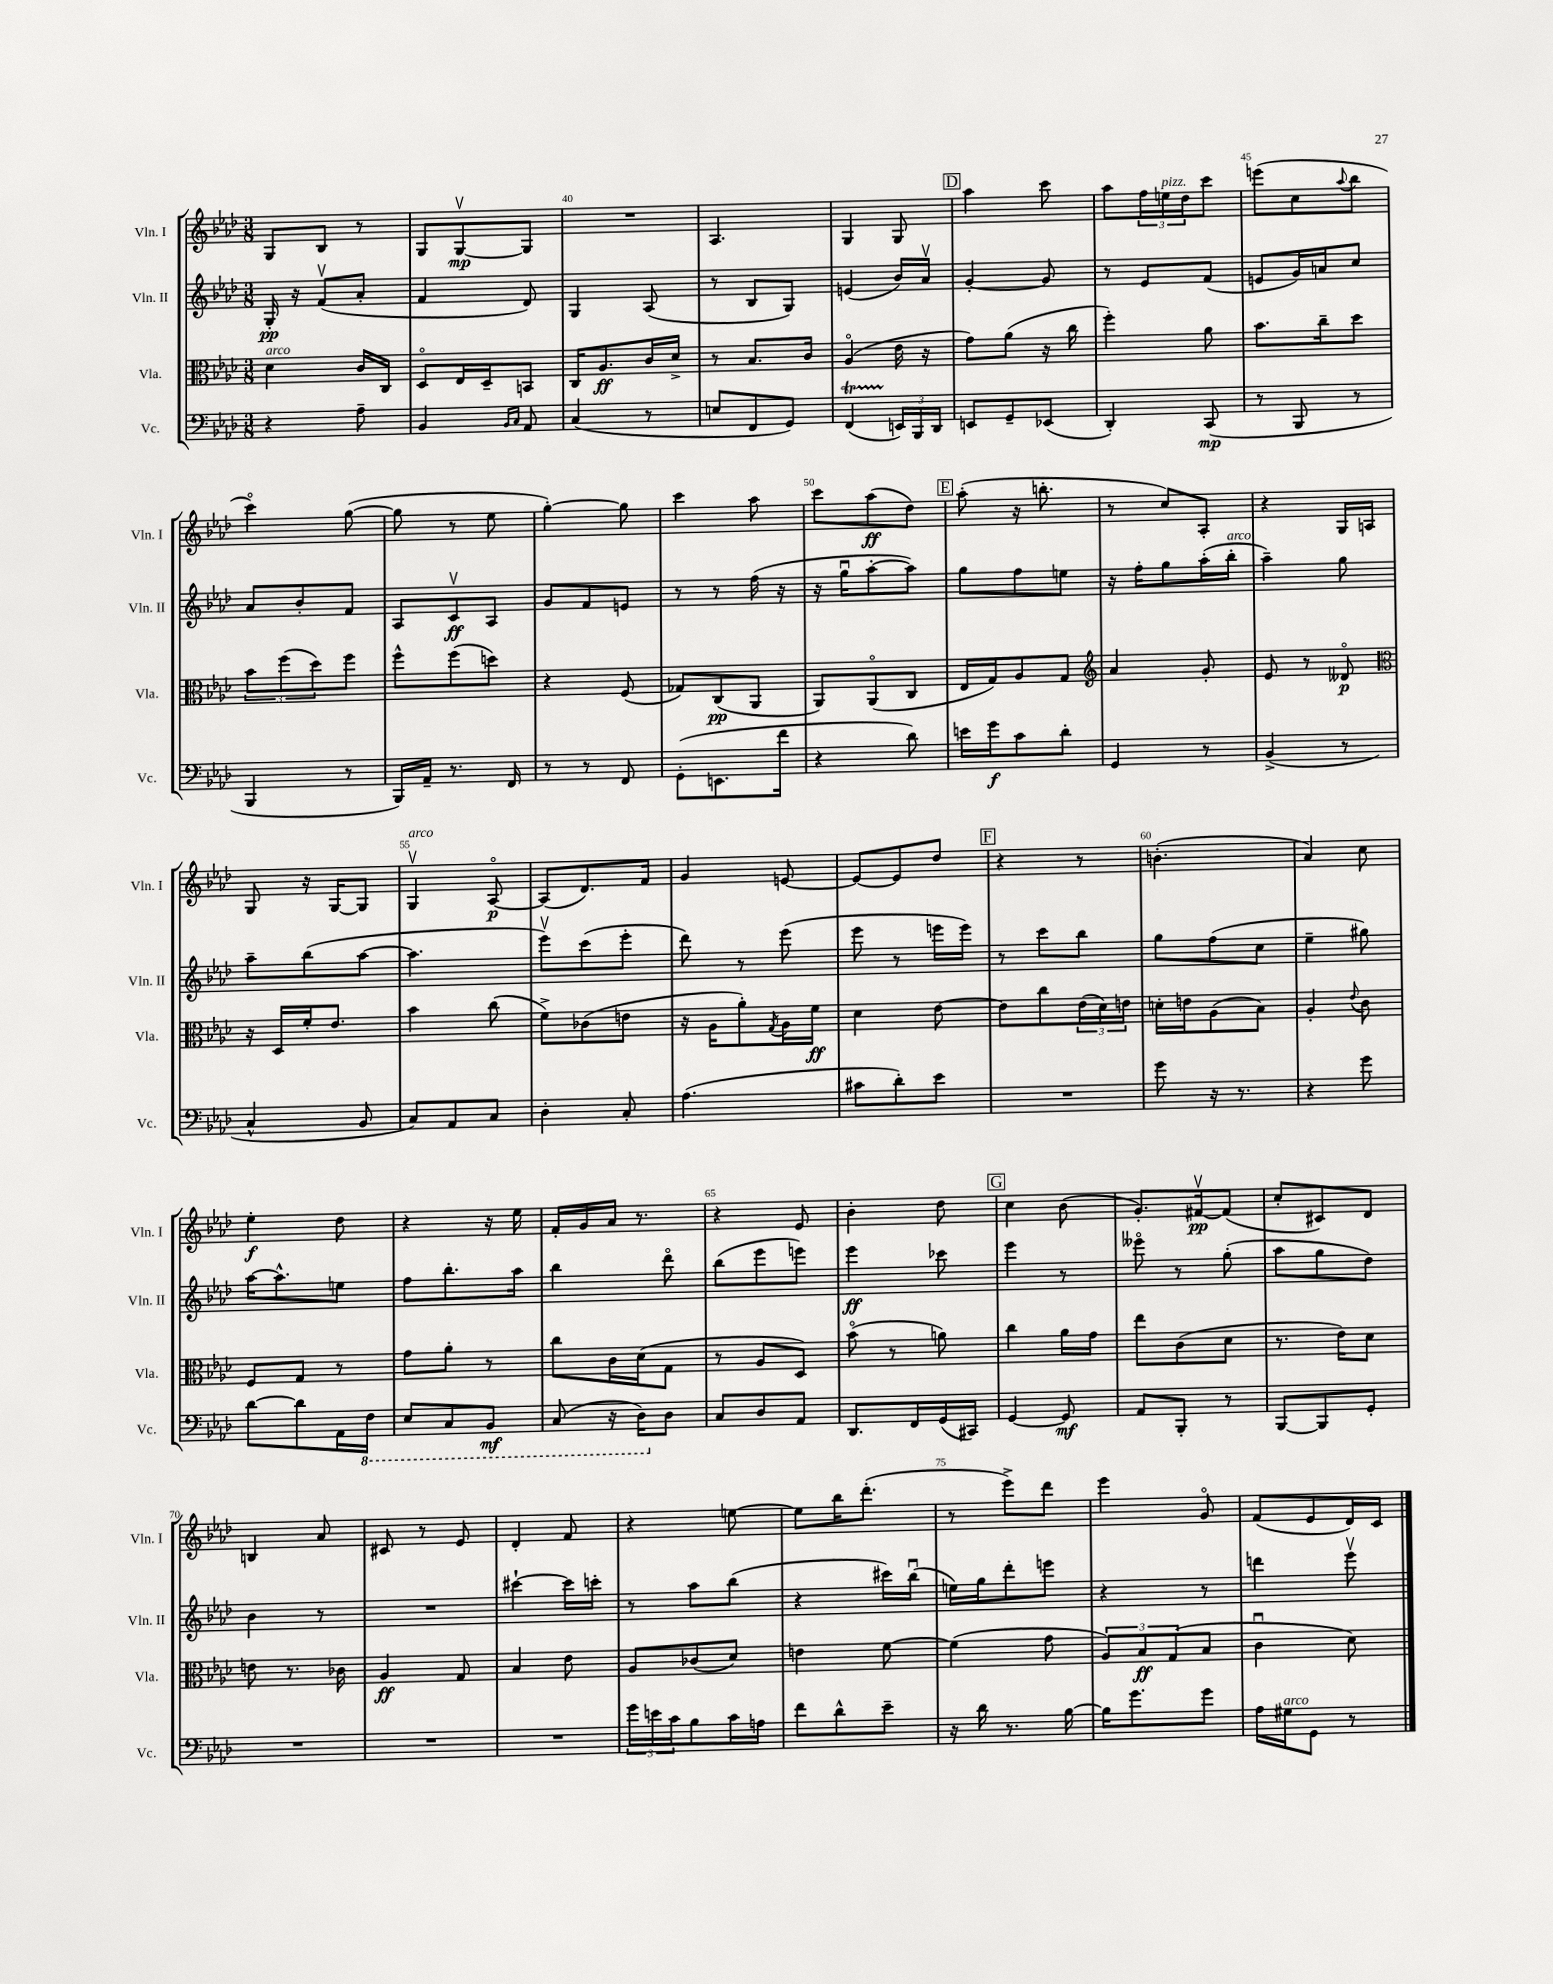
<<
\new StaffGroup <<
\new Staff = "s0" \with { instrumentName = "Vln. I" shortInstrumentName = "Vln. I" } {
    \clef treble \key aes \major \numericTimeSignature \time 3/8
    g8 bes8 r8 |
    g8 g8~\upbow\mp g8 |
    R4. |
    aes4. |
    g4 g8 |
    \mark \markup { \box "D" } aes''4 c'''8 |
    aes''8 \tuplet 3/2 { f''16 e''16^\markup { \italic "pizz." } des''16 } c'''8 |
    e'''8( c''8 \appoggiatura { aes''8 } bes''8 |
    c'''4\flageolet) g''8~( |
    g''8 r8 ees''8 |
    g''4~-.) g''8 |
    c'''4 aes''8 |
    c'''8 aes''8\ff( des''8) |
    \mark \markup { \box "E" } aes''8-.( r16 b''8.-. |
    r8 c''8) aes8-. |
    r4 g16 a16 |
    g8 r16 g16~ g8 |
    g4\upbow^\markup { \italic "arco" } aes8~\flageolet\p |
    aes8( des'8.) f'16 |
    g'4 e'8~ |
    e'8~ e'8 des''8 |
    \mark \markup { \box "F" } r4 r8 |
    b'4.-.( |
    aes'4) c''8 |
    ees''4-.\f des''8 |
    r4 r16 ees''16 |
    f'16-. g'16 aes'16 r8. |
    r4 ees'8 |
    bes'4-. des''8 |
    \mark \markup { \box "G" } c''4 bes'8( |
    g'8.-.) fis'16~\upbow\pp fis'8( |
    c''8-. cis'8) des'8 |
    b4 aes'8 |
    cis'8 r8 ees'8 |
    des'4-. f'8 |
    r4 e''8~ |
    e''8 bes''16 des'''8.-.( |
    r8 ees'''8->) des'''8 |
    ees'''4 g'8\flageolet |
    f'8( ees'8 des'16) c'16 \bar "|." |
}
\new Staff = "s1" \with { instrumentName = "Vln. II" shortInstrumentName = "Vln. II" } {
    \clef treble \key aes \major \numericTimeSignature \time 3/8
    g16-.\pp r16 f'8\upbow( aes'8-. |
    f'4 des'8) |
    g4 aes8( |
    r8 bes8 g8) |
    e'4( bes'16) aes'16\upbow |
    \mark \markup { \box "D" } g'4~-. g'8 |
    r8 ees'8 f'8( |
    e'8 g'16) a'16 c''8 |
    aes'8 bes'8-. f'8 |
    aes8 c'8\upbow\ff aes8 |
    g'8 f'8 e'8 |
    r8 r8 f''16( r16 |
    r16 g''16\downbow aes''8~-. aes''8) |
    \mark \markup { \box "E" } g''8 f''8 e''8 |
    r16 f''16-. g''8 aes''16-.( bes''16-.^\markup { \italic "arco" } |
    aes''4--) g''8 |
    aes''8-- bes''8( aes''8~ |
    aes''4. |
    ees'''8\upbow) c'''8( ees'''8-. |
    des'''8) r8 ees'''8( |
    ees'''8 r8 e'''16 e'''16) |
    \mark \markup { \box "F" } r8 c'''8 bes''8 |
    g''8 f''8( c''8 |
    ees''4-- gis''8) |
    aes''16~ aes''8.-^ e''8 |
    f''8 bes''8.-. aes''16 |
    bes''4 des'''8\flageolet |
    bes''8( ees'''8 e'''8) |
    ees'''4\ff ces'''8 |
    \mark \markup { \box "G" } ees'''4 r8 |
    eeses'''8\flageolet r8 g''8-.( |
    aes''8 g''8 des''8) |
    bes'4 r8 |
    R4. |
    cis'''4~-! cis'''16 c'''16-. |
    r8 aes''8 bes''8( |
    r4 cis'''16) bes''16\downbow( |
    e''16) g''16 des'''8-. e'''8 |
    r4 r8 |
    d'''4 ees'''8\upbow \bar "|." |
}
\new Staff = "s2" \with { instrumentName = "Vla." shortInstrumentName = "Vla." } {
    \clef alto \key aes \major \numericTimeSignature \time 3/8
    des'4^\markup { \italic "arco" } c'16 c16 |
    des8\flageolet ees16 des16-- b,8 |
    c16 aes8.\ff c'16 des'16-> |
    r8 bes8. c'16 |
    aes4\flageolet( ees'16 r16 |
    \mark \markup { \box "D" } g'8) aes'8( r16 c''16 |
    f''4-.) aes'8 |
    bes'8. c''16-- des''8 |
    \tuplet 3/2 { bes'8 f''8( des''8) } f''8 |
    f''8-^ f''8( d''8) |
    r4 f8( |
    ges8) c8\pp( aes,8 |
    aes,8) aes,8\flageolet( c8 |
    \mark \markup { \box "E" } ees16 g16) aes8 g8 |
    \clef treble aes'4 g'8-. |
    ees'8 r8 deses'8\flageolet\p |
    \clef alto r16 des16 f'16-. ees'8. |
    bes'4 c''8( |
    f'8->) ces'8( e'8 |
    r16 aes16 aes'8-.) \acciaccatura { g8 } aes16 f'16\ff |
    des'4 ees'8~ |
    \mark \markup { \box "F" } ees'8 c''8 \tuplet 3/2 { ees'16( des'16) e'16 } |
    d'16-. e'16 aes8( bes8) |
    aes4-. \appoggiatura { ees'8 } c'8 |
    f8 g8 r8 |
    g'8 aes'8-. r8 |
    c''8 c'16 des'16( g8 |
    r8 aes8 des8) |
    bes'8\flageolet( r8 a'8) |
    \mark \markup { \box "G" } c''4 aes'16 g'16 |
    ees''8 c'8( des'8 |
    r8. ees'16) des'8 |
    e'8 r8. ces'16 |
    aes4\ff g8 |
    bes4 ees'8 |
    aes8 ces'8( des'8) |
    e'4 f'8~ |
    f'4( g'8 |
    \tuplet 3/2 { aes8) bes8\ff g8( } bes8 |
    c'4\downbow des'8) \bar "|." |
}
\new Staff = "s3" \with { instrumentName = "Vc." shortInstrumentName = "Vc." } {
    \clef bass \key aes \major \numericTimeSignature \time 3/8
    r4 aes8-- |
    bes,4 \grace { bes,16 c16 } aes,8 |
    c4( r8 |
    e8 f,8 g,8) |
    f,4\startTrillSpan( \tuplet 3/2 { e,16\stopTrillSpan) bes,,16 des,16 } |
    \mark \markup { \box "D" } e,8 g,8-- ees,8( |
    des,4-.) c,8\mp( |
    r8 bes,,8 r8 |
    bes,,4 r8 |
    bes,,16) aes,16-- r8. f,16 |
    r8 r8 f,8 |
    g,8-.( e,8. f'16 |
    r4 des'8) |
    \mark \markup { \box "E" } e'16 g'16\f c'8 des'8-. |
    g,4 r8 |
    bes,4->( r8 |
    c4-^ bes,8 |
    c8) aes,8 c8 |
    des4-. c8-. |
    aes4.( |
    cis'8 des'8-.) ees'8 |
    \mark \markup { \box "F" } R4. |
    g'8 r16 r8. |
    r4 g'8 |
    des'8~ des'8 aes,16 \ottava #-1 f,16 |
    ees,8 c,8 bes,,8\mf |
    c,8( r16 des,16) \ottava #0 des8 |
    c8 des8 aes,8 |
    des,8. f,16 g,16( cis,16) |
    \mark \markup { \box "G" } g,4~ g,8\mf |
    aes,8 bes,,8-. r8 |
    bes,,8~ bes,,8 g,8-. |
    R4. |
    R4. |
    R4. |
    \tuplet 3/2 { g'16 e'16 c'16 } bes8 c'16 a16 |
    f'8 des'8-^ ees'8-- |
    r16 des'16 r8. bes16~ |
    bes16 g'8. g'8 |
    aes16 gis16^\markup { \italic "arco" } g,8 r8 \bar "|." |
}
>>
>>
\layout { \context { \Score currentBarNumber = #38 \override BarNumber.break-visibility = ##(#f #t #t) barNumberVisibility = #(every-nth-bar-number-visible 5) } }
